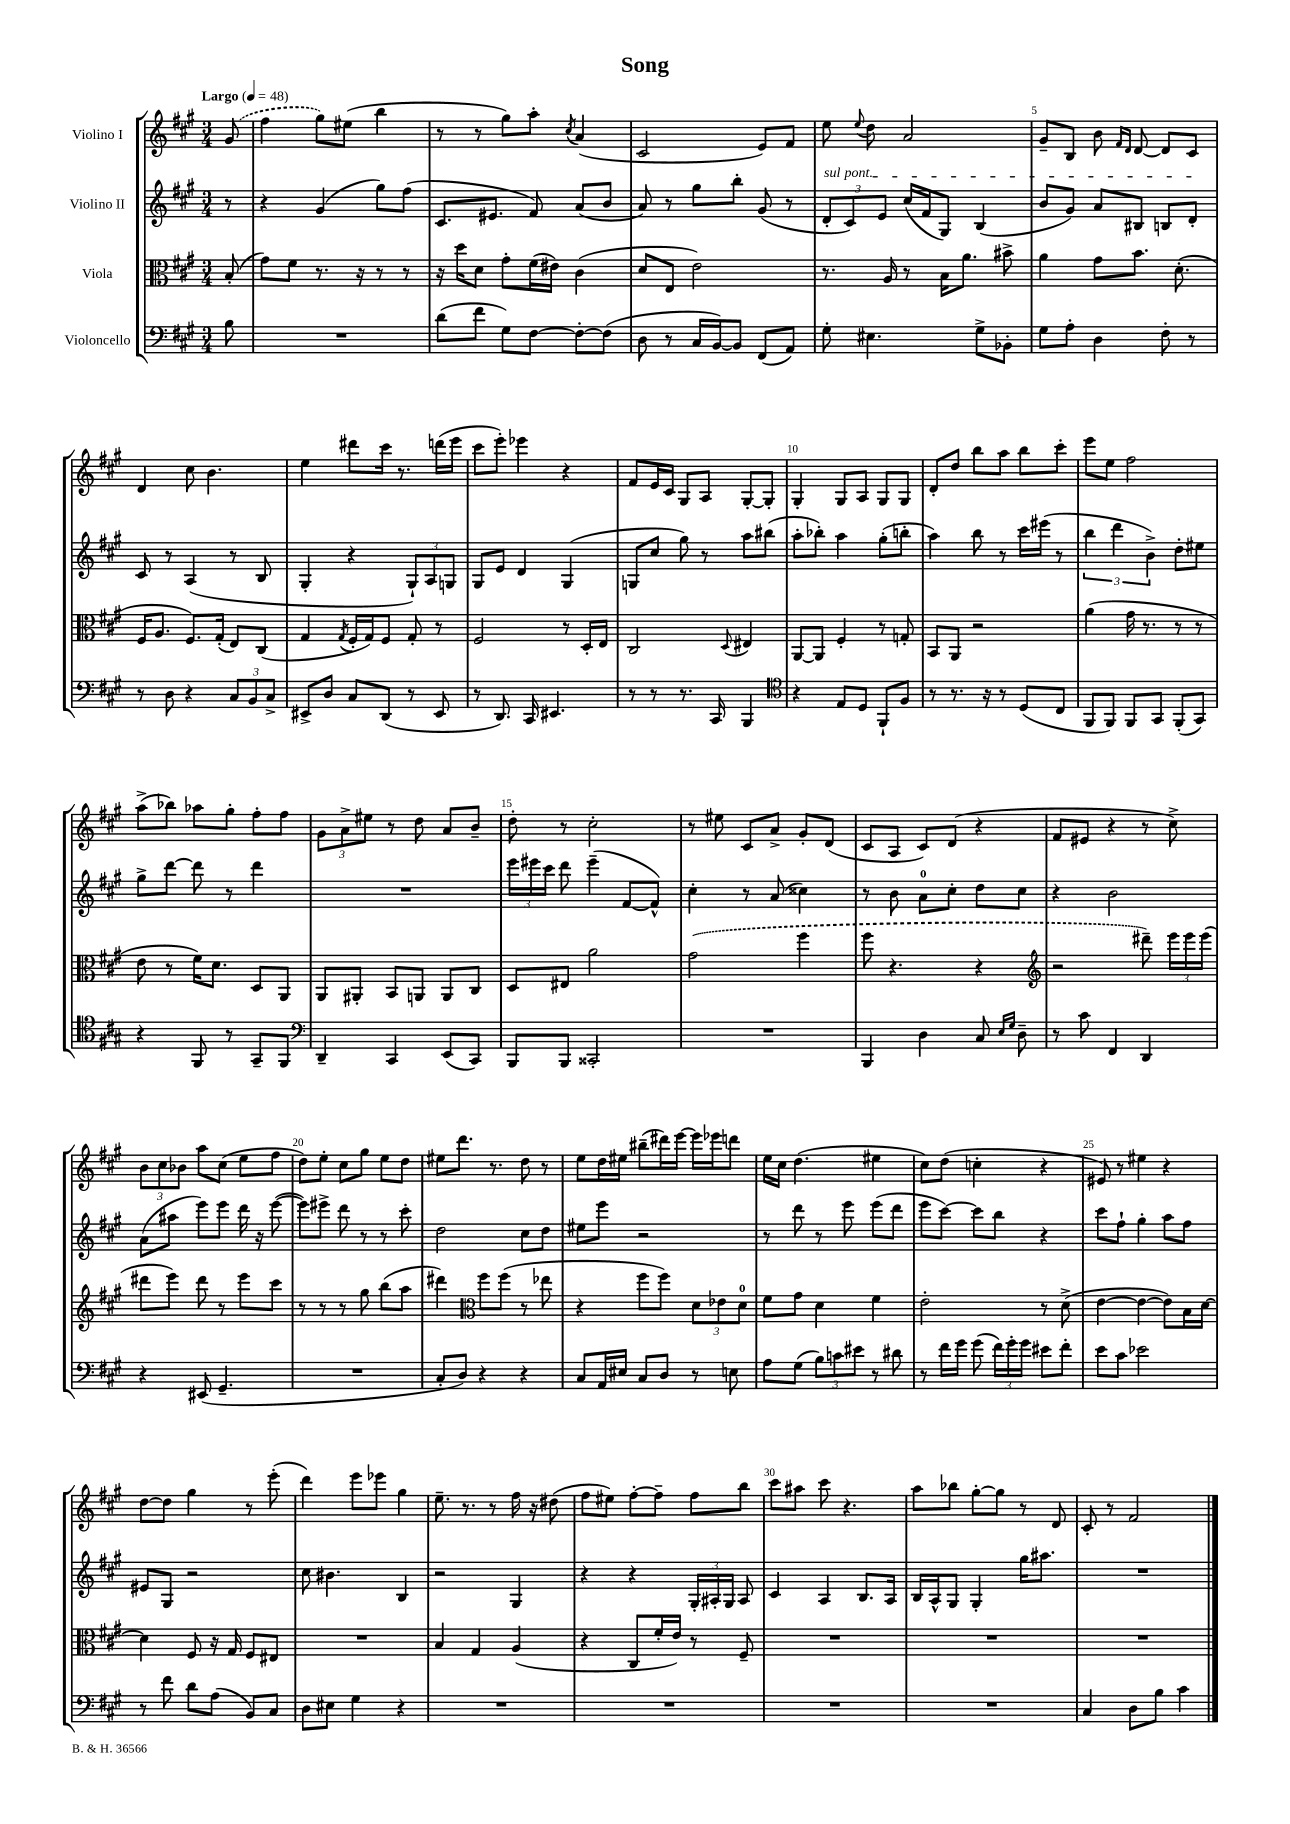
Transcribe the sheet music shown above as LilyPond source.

\header { title = "Song" }
<<
\new StaffGroup <<
\new Staff = "s0" \with { instrumentName = "Violino I" } {
    \clef treble \key a \major \numericTimeSignature \time 3/4 \partial 8 \tempo "Largo" 4 = 48
    \autoBeamOff \once \slurDashed gis'8( |
    fis''4 gis''8[) eis''8]( b''4 |
    r8 r8 gis''8[) a''8]-. \acciaccatura { cis''8 } a'4( |
    cis'2 e'8[) fis'8] |
    e''8 \appoggiatura { e''8 } d''8 a'2 |
    gis'8[-- b8] b'8 \grace { fis'16[ d'16] } d'8~ d'8[ cis'8] |
    d'4 cis''8 b'4. |
    e''4 dis'''8[ cis'''16] r8. d'''16[( e'''16] |
    cis'''8[ e'''8]-.) ees'''4 r4 |
    fis'8[ e'16 cis'16] gis8[ a8] gis8[~-. gis8]-. |
    gis4-. gis8[ a8] gis8[ gis8] |
    d'8[-. d''8] b''8[ a''8] b''8[ cis'''8]-. |
    e'''8[ e''8] fis''2 |
    a''8[->( bes''8]) aes''8[ gis''8]-. fis''8[-. fis''8] |
    \tuplet 3/2 { gis'8[ a'8-> eis''8] } r8 d''8 a'8[ b'8]-- |
    d''8-. r8 cis''2-. |
    r8 eis''8 cis'8[ a'8]-> gis'8[-. d'8]( |
    cis'8[ a8] cis'8[) d'8]( r4 |
    fis'8[ eis'8] r4 r8 cis''8->) |
    \tuplet 3/2 { b'8[ cis''8 bes'8] } a''8[ cis''8]( e''8[ fis''8] |
    d''8[) e''8]-. cis''8[ gis''8] e''8[ d''8] |
    eis''8[ d'''8.] r8. d''8 r8 |
    e''8[ d''16 eis''16] bis''8[--( dis'''16) e'''16]~ e'''16[ ees'''16 d'''8] |
    e''16[ cis''16] d''4.( eis''4 |
    cis''8[) d''8]( c''4-. r4 |
    eis'8) r8 eis''4 r4 |
    d''8[~ d''8] gis''4 r8 e'''8-.( |
    d'''4) e'''8[ ees'''8] gis''4 |
    e''8.-- r8. r8 fis''16 r16 dis''8( |
    fis''8[ eis''8]) fis''8[~-. fis''8]-- fis''8[ b''8] |
    cis'''8[ ais''8] cis'''8 r4. |
    a''8[ bes''8] gis''8[~-. gis''8] r8 d'8 |
    cis'8-. r8 fis'2 \bar "|." |
}
\new Staff = "s1" \with { instrumentName = "Violino II" } {
    \clef treble \key a \major \numericTimeSignature \time 3/4 \partial 8
    \autoBeamOff r8 |
    r4 gis'4( gis''8[) fis''8]( |
    cis'8.[ eis'8.] fis'8) a'8[( b'8] |
    a'8) r8 gis''8[ b''8]-. gis'8( r8 |
    \tuplet 3/2 { \once \override TextSpanner.bound-details.left.text = \markup { \italic "sul pont." } d'8[-.\startTextSpan cis'8) e'8] } cis''16[( fis'16 gis8]) b4( |
    b'8[ gis'8]) a'8[ bis8] b8[ d'8]-.\stopTextSpan |
    cis'8 r8 a4( r8 b8 |
    gis4-. r4 \tuplet 3/2 { gis8[-!) a8 g8] } |
    gis8[ e'8] d'4 gis4( |
    g8[ cis''8] gis''8) r8 a''8[ bis''8]( |
    a''8[-. bes''8]-.) a''4 gis''8[-.( b''8]-. |
    a''4) b''8 r8 cis'''16[ eis'''16]( r8 |
    \tuplet 3/2 { b''4 d'''4 b'4->) } d''8[-. eis''8] |
    gis''8[-> d'''8]~ d'''8 r8 d'''4 |
    R2. |
    \tuplet 3/2 { e'''16[ eis'''16 cis'''16] } d'''8 eis'''4--( fis'8[~ fis'8]-^) |
    cis''4-. r8 a'8( cisis''4) |
    r8 b'8 a'8[-0 cis''8]-. d''8[ cis''8] |
    r4 b'2 |
    a'8[( ais''8] e'''8[) e'''8] d'''16 r16 e'''8~( |
    e'''8[) eis'''8]-> d'''8 r8 r8 cis'''8-. |
    d''2 cis''8[ d''8] |
    eis''8[ e'''8] r2 |
    r8 d'''8 r8 e'''8 e'''8[( d'''8] |
    e'''8[ cis'''8]~) cis'''8[ b''8] r4 |
    cis'''8[ fis''8]-! gis''4-. a''8[ fis''8] |
    eis'8[ gis8] r2 |
    cis''8 bis'4. b4 |
    r2 gis4 |
    r4 r4 \tuplet 3/2 { gis16[-. ais16-. gis16] } ais8 |
    cis'4 a4 b8.[ a16] |
    b16[ a16-^ gis8] gis4-. gis''16[ ais''8.] |
    R2. \bar "|." |
}
\new Staff = "s2" \with { instrumentName = "Viola" } {
    \clef alto \key a \major \numericTimeSignature \time 3/4 \partial 8
    \autoBeamOff b8-.( |
    gis'8[) fis'8] r8. r16 r8 r8 |
    r16 d''16[ d'8] gis'8[-. fis'16( eis'16]) cis'4( |
    d'8[ e8] e'2) |
    r8. a16 r8 b16[ a'8.] bis'8-> |
    a'4 gis'8[ b'8.] d'8.-.( |
    fis16[ a8.] fis8.[) gis16]-.( e8[) cis8]( |
    gis4 \acciaccatura { gis8 } fis16[-. gis16) fis8] gis8-. r8 |
    fis2 r8 d16[-. e16] |
    cis2 \appoggiatura { d8 } eis4 |
    a,8[~ a,8] fis4-. r8 g8-. |
    b,8[ a,8] r2 |
    a'4( gis'16 r8. r8 r8 |
    e'8 r8 fis'16[) d'8.] d8[ a,8] |
    a,8[ ais,8]-. b,8[ a,8] a,8[ cis8] |
    d8[ eis8] a'2 |
    \once \slurDashed gis'2( fis''4 |
    fis''8 r4. r4 |
    \clef treble r2 dis'''8--) \tuplet 3/2 { e'''16[ e'''16 e'''16]( } |
    dis'''8[ e'''8]) dis'''8 r8 e'''8[ cis'''8] |
    r8 r8 r8 gis''8 b''8[( a''8] |
    dis'''4) \clef alto fis''8[ fis''8]( r8 ees''8 |
    r4 fis''8[ fis''8]) \tuplet 3/2 { d'8[ ees'8 d'8]-0 } |
    fis'8[ gis'8] d'4 fis'4 |
    e'2-. r8 d'8->( |
    e'4~ e'4~ e'8[) b16 d'16]~ |
    d'4 fis8 r16 gis16 fis8[ eis8] |
    R2. |
    b4 gis4 a4( |
    r4 cis8[ fis'16-. e'16]) r8 fis8-- |
    R2. |
    R2. |
    R2. \bar "|." |
}
\new Staff = "s3" \with { instrumentName = "Violoncello" } {
    \clef bass \key a \major \numericTimeSignature \time 3/4 \partial 8
    \autoBeamOff b8 |
    R2. |
    d'8[( fis'8] gis8[) fis8]~ fis8[~-. fis8]( |
    d8 r8 cis16[ b,16~) b,8] fis,8[( a,8]) |
    gis8-. eis4. gis8[-> bes,8]-. |
    gis8[ a8]-. d4 fis8-. r8 |
    r8 d8 r4 \tuplet 3/2 { cis8[ b,8 cis8]-> } |
    eis,8[-> d8] cis8[ d,8]( r8 eis,8 |
    r8 d,8.) cis,16 eis,4. |
    r8 r8 r8. cis,16 b,,4 |
    \clef tenor r4 e8[ d8] fis,8[-! fis8] |
    r8 r8. r16 r8 d8[( cis8] |
    fis,8[ fis,8]) fis,8[ gis,8] fis,8[-.( gis,8]) |
    r4 fis,8 r8 gis,8[-- fis,8] |
    \clef bass d,4-- cis,4 e,8[( cis,8]) |
    b,,8[ b,,8] cisis,2-. |
    R2. |
    b,,4 d4 cis8 \grace { e16[ gis16] } d8-- |
    r8 cis'8 fis,4 d,4 |
    r4 eis,8( gis,4.-- |
    R2. |
    cis8[-. d8]) r4 r4 |
    cis8[ a,16 eis16] cis8[ d8] r8 e8 |
    a8[ gis8]( \tuplet 3/2 { b8[) c'8 eis'8] } r8 dis'8 |
    r8 fis'16[ gis'16] gis'8( \tuplet 3/2 { fis'16[) gis'16-. gis'16] } eis'8[ fis'8]-. |
    e'8[ cis'8] ees'2 |
    r8 fis'8 d'8[ a8]( b,8[) cis8] |
    d8[ eis8] gis4 r4 |
    R2. |
    R2. |
    R2. |
    R2. |
    cis4 d8[ b8] cis'4 \bar "|." |
}
>>
>>
\layout { \context { \Score \override BarNumber.break-visibility = ##(#f #t #t) barNumberVisibility = #(every-nth-bar-number-visible 5) } }
